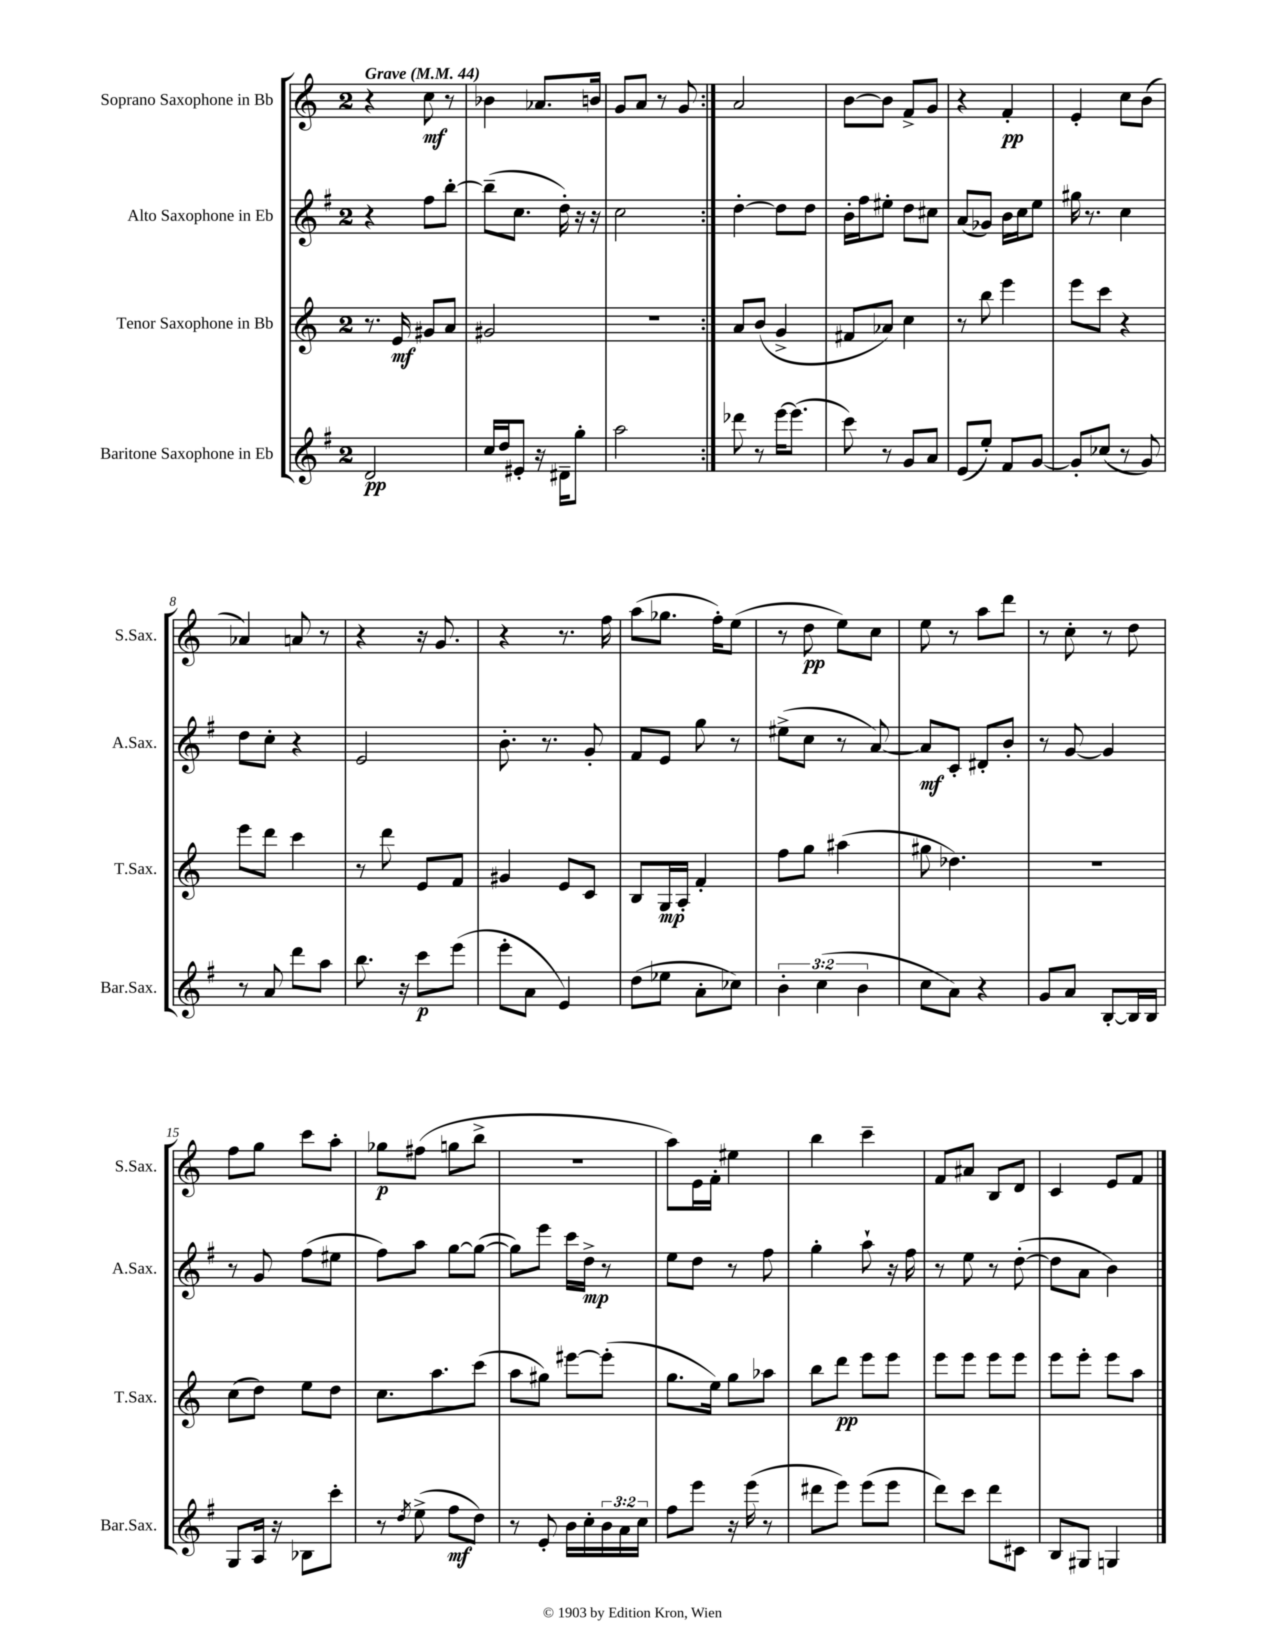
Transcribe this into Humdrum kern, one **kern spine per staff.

**kern	**kern	**kern	**kern
*staff4	*staff3	*staff2	*staff1
*clefG2	*clefG2	*clefG2	*clefG2
*k[f#]	*k[]	*k[f#]	*k[]
*M2/4	*M2/4	*M2/4	*M2/4
*MM44	*MM44	*MM44	*MM44
2d/	8.r	4r	4r
.	16e/	.	.
.	8g#/L	8ff#\L	8cc\
.	8a/J	[8bb'\J	8r
=	=	=	=
16cc/LL	2g#/	(8bb~\]L	4b-\
16dd/J	.	.	.
8e#'/J	.	8.cc\J	.
16r	.	.	8.a-/L
16d#~\LK	.	16dd'\)	.
8gg'\J	.	16r	.
.	.	16r	16b/Jk
=	=	=	=
2aa\	2r	2cc\	8g/L
.	.	.	8a/J
.	.	.	8r
.	.	.	8g/
=:|!	=:|!	=:|!	=:|!
8ddd-\	8a/L	[4dd'\	2a/
8r	(8b/J	.	.
[16eee\LK	4g^/	8dd\]L	.
(8.eee\]J	.	.	.
.	.	8dd\J	.
=	=	=	=
8ccc\)	8f#/L	16b'\LL	[8b\L
.	.	16ff#\J	.
8r	8a-/J)	8ee#'\J	8b\]J
8g/L	4cc\	8dd\L	8f^/L
8a/J	.	8cc#\J	8g/J
=	=	=	=
(8e/L	8r	(8a/L	4r
8ee'/J)	8bb\	8g-/J)	.
8f#/L	4eee\	16b\LL	4f'/
.	.	16cc\J	.
[8g/J	.	8ee\J	.
=	=	=	=
8g'/]L	8eee\L	16gg#\	4e'/
.	.	8.r	.
(8cc-/J	8ccc\J	.	.
8r	4r	4cc\	8cc\L
8g/)	.	.	(8b\J
=	=	=	=
8r	8eee\L	8dd\L	4a-/)
8a/	8ddd\J	8cc'\J	.
8ddd\L	4ccc\	4r	8a/
8aa\J	.	.	8r
=	=	=	=
8.bb\	8r	2e/	4r
.	8ddd\	.	.
16r	.	.	.
8ccc\L	8e/L	.	16r
.	.	.	8.g/
(8eee\J	8f/J	.	.
=	=	=	=
8eee'\L	4g#/	8.b'\	4r
8a\J	.	.	.
.	.	8.r	.
4e/)	8e/L	.	8.r
.	8c/J	8g'/	.
.	.	.	16ff\
=	=	=	=
(8dd\L	8B/L	8f#/L	(8aa\L
8ee-\J	16G/L	8e/J	8.gg-\J
.	16A'/JJ	.	.
8a'\L	4f'/	8gg\	.
.	.	.	16ff'\LK)
8cc-\J)	.	8r	(8ee\J
=	=	=	=
6b'\	8ff\L	(8ee#^\L	8r
.	8gg\J	8cc\J	8dd\
(6cc\	.	.	.
.	(4aa#\	8r	8ee\L)
6b\	.	.	.
.	.	[8a/)	8cc\J
=	=	=	=
8cc\L	8gg#\	8a/]L	8ee\
8a\J)	4.dd-\)	8c'/J	8r
4r	.	8d#'/L	8aa\L
.	.	8b'/J	8ddd\J
=	=	=	=
8g/L	2r	8r	8r
8a/J	.	[8g/	8cc'\
[8B'/L	.	4g/]	8r
16B/]L	.	.	8dd\
16B/JJ	.	.	.
=	=	=	=
8G/L	(8cc\L	8r	8ff\L
16A/Jk	8dd\J)	8g/	8gg\J
16r	.	.	.
8B-\L	8ee\L	(8ff#\L	8ccc\L
8ccc'\J	8dd\J	8ee#\J	8aa'\J
=	=	=	=
8r	8.cc\L	8ff#\L)	8gg-\L
8qdd/	.	.	.
(8ee^\	.	8aa\J	(8ff#\J
.	8.aa\	.	.
8ff#\L	.	[8gg\L	8gg\L
8dd\J)	(8ccc\J	(8gg\_J	8bb^\J
=	=	=	=
8r	8aa\L	8gg\]L)	2r
8e'/	8gg#\J)	8eee\J	.
16b\LL	[8eee#\L	16ccc\LL	.
16cc'\	.	16dd^\JJ	.
24b\	(8eee#'\]J	8r	.
24a\	.	.	.
24cc\JJ	.	.	.
=	=	=	=
8ff#\L	8.gg\L	8ee\L	8aa\L)
8eee\J	.	8dd\J	16e\L
.	16ee\Jk)	.	16f'\JJ
16r	8gg\L	8r	4ee#\
(16eee\	.	.	.
8r	8aa-\J	8ff#\	.
=	=	=	=
8ddd#\L	8bb\L	4gg'\	4bb\
8eee\J)	8ddd\J	.	.
(8eee\L	8eee\L	8aa`\	4ccc~\
8eee\J	8eee\J	16r	.
.	.	16ff#\	.
=	=	=	=
8ddd\L)	8eee\L	8r	8f/L
8ccc\J	8eee\J	8ee\	8a#/J
8ddd\L	8eee\L	8r	8B/L
8c#\J	8eee\J	([8dd'\	8d/J
=	=	=	=
8B/L	8eee\L	8dd\]L	4c/
8G#/J	8eee'\J	8a\J	.
4G/	8eee\L	4b\)	8e/L
.	8aa\J	.	8f/J
==	==	==	==
*-	*-	*-	*-
